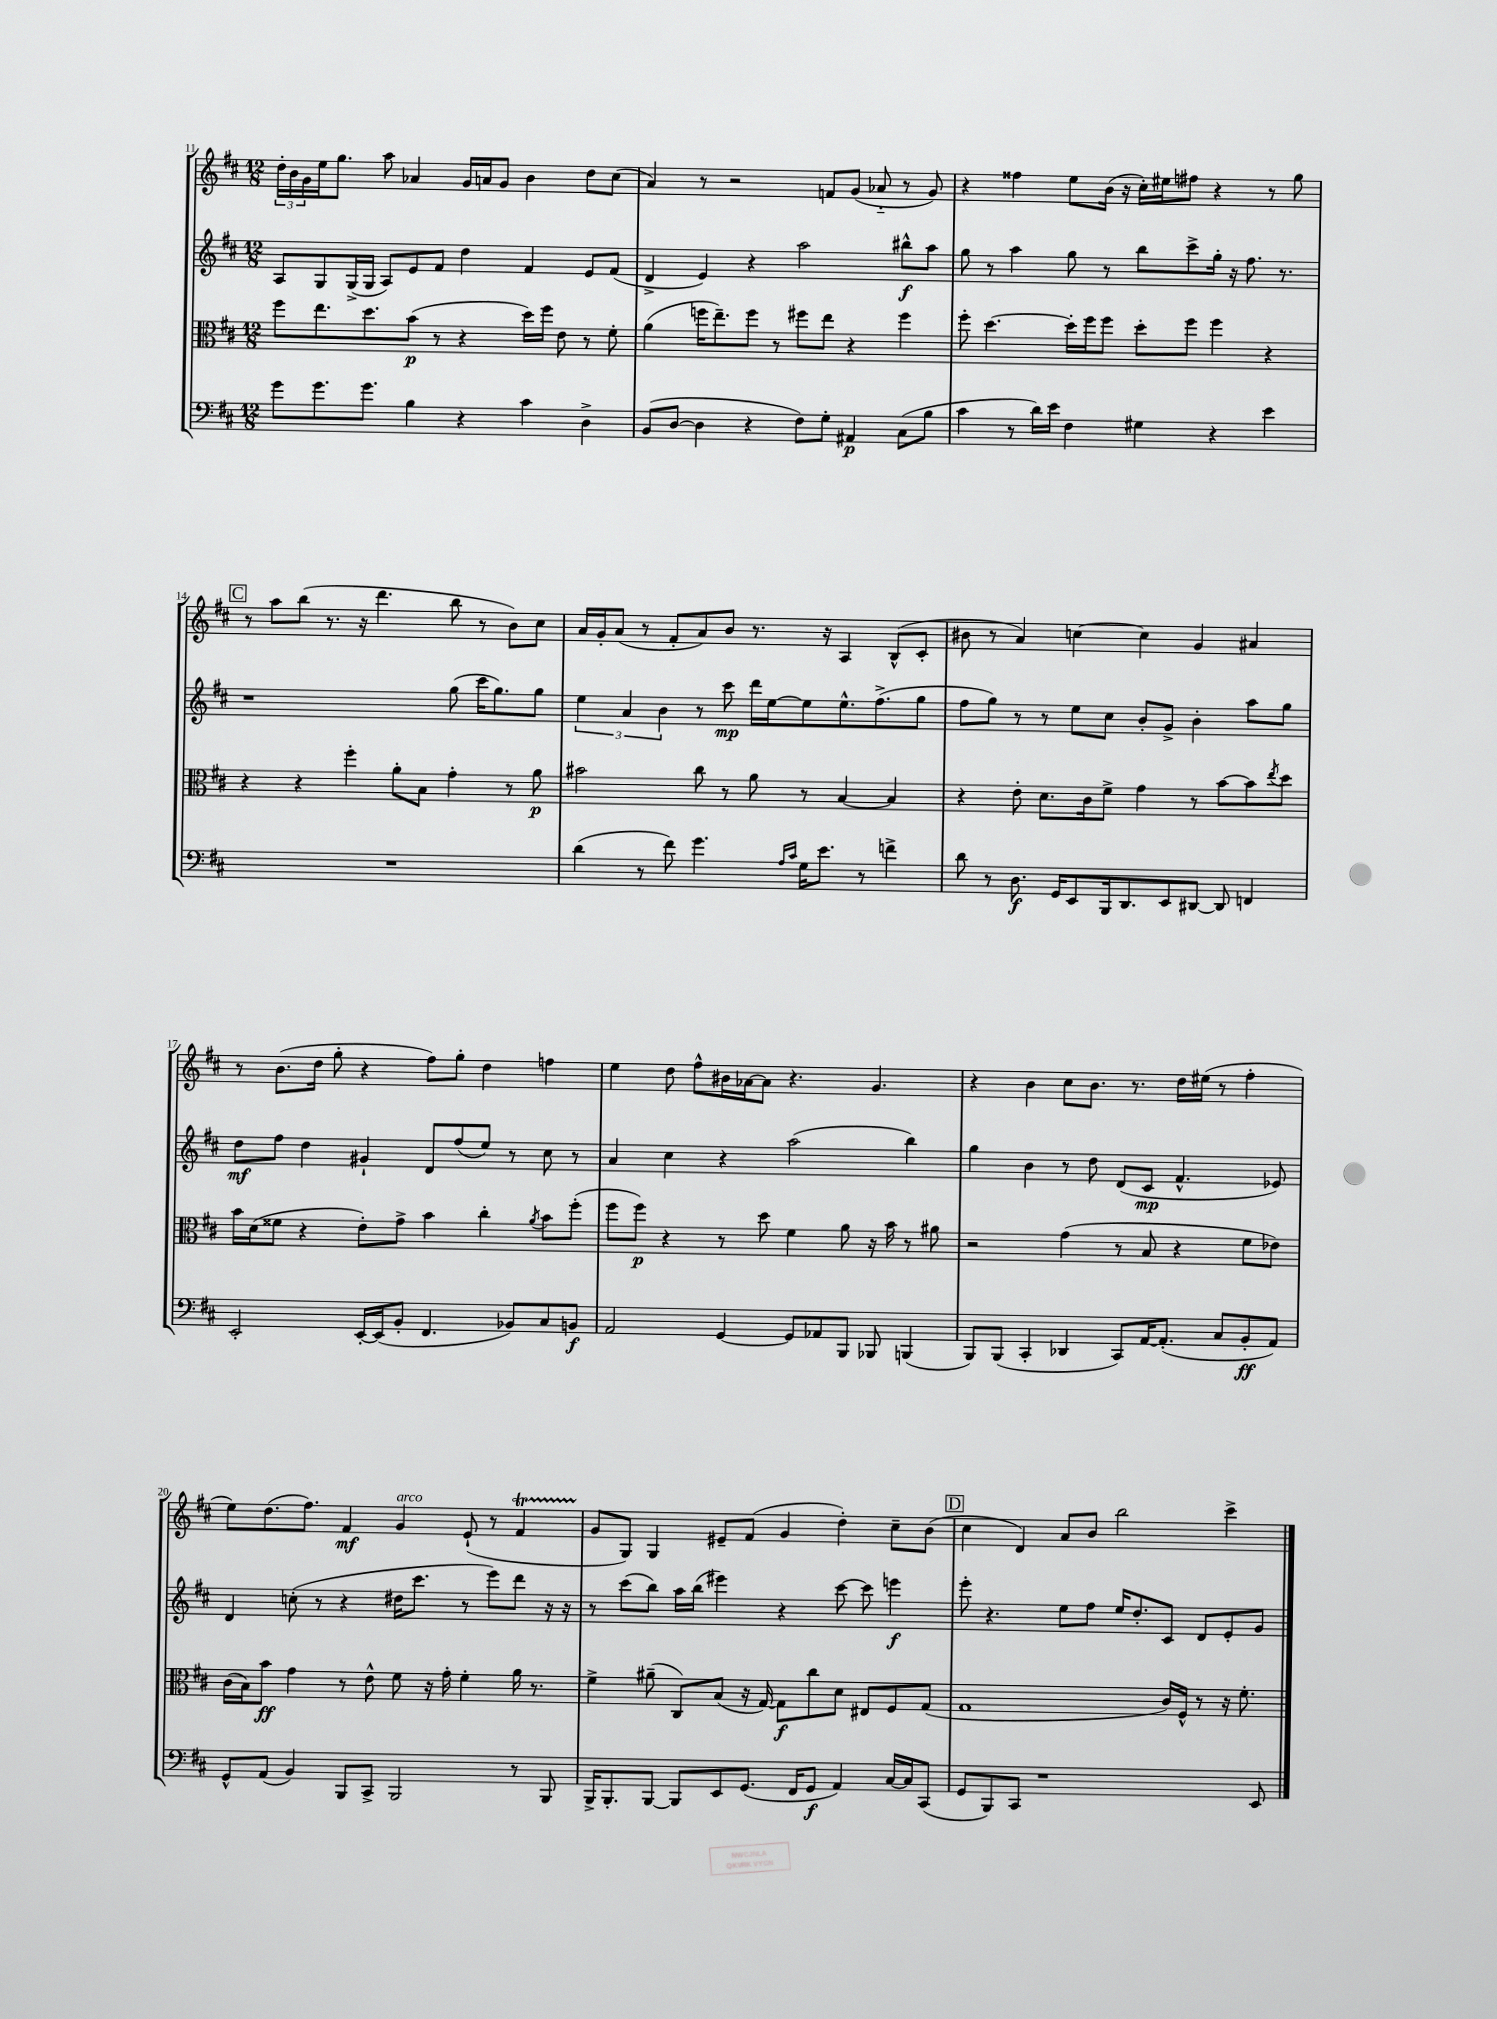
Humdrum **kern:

**kern	**dynam	**kern	**dynam	**kern	**dynam	**kern	**dynam
*part4	*part4	*part3	*part3	*part2	*part2	*part1	*part1
*staff4	*staff4	*staff3	*staff3	*staff2	*staff2	*staff1	*staff1
*clefF4	*	*clefC3	*	*clefG2	*	*clefG2	*
*k[f#c#]	*	*k[f#c#]	*	*k[f#c#]	*	*k[f#c#]	*
*M12/8	*	*M12/8	*	*M12/8	*	*M12/8	*
=11	=11	=11	=11	=11	=11	=11	=11
8g\L	.	8ff#\L	.	8A/L	.	24dd'\LL	.
.	.	.	.	.	.	24b\	.
.	.	.	.	.	.	24g\	.
8.g\	.	8.ee\	.	8G/	.	16ee\J	.
.	.	.	.	.	.	8.gg\J	.
.	.	.	.	(16G^/L	.	.	.
8.g\J	.	8.dd\	.	16G/JJ	.	.	.
.	.	.	.	8A/L)	.	8aa\	.
4B\	.	(8b\J	p	8e/	.	4a-X/	.
.	.	8r	.	8f#/J	.	.	.
4r	.	4r	.	4dd\	.	16g/LL	.
.	.	.	.	.	.	16an/J	.
.	.	.	.	.	.	8g/J	.
4c#\	.	16dd\LL)	.	4f#/	.	4b\	.
.	.	16ff#\JJ	.	.	.	.	.
.	.	8e\	.	.	.	.	.
4D^\	.	8r	.	8e/L	.	8dd\L	.
.	.	8f#'\	.	(8f#/J	.	(8cc#\J	.
=12	=12	=12	=12	=12	=12	=12	=12
(8BB/L	.	(4a\	.	4d^/	.	4a/)	.
[8D/J	.	.	.	.	.	.	.
4D\]	.	16ffn\KL	.	4e/)	.	8r	.
.	.	8.ee~\)	.	.	.	.	.
.	.	.	.	.	.	2r	.
4r	.	8ff\J	.	4r	.	.	.
.	.	8r	.	.	.	.	.
8F#\L)	.	8ff#X\L	.	2aa\	.	.	.
8G'\J	.	8ee\J	.	.	.	8fn/L	.
4AA#X/	p	4r	.	.	.	(8g/J	.
.	.	.	.	.	.	8a-X/	.
(8C#\L	.	4ff#\	.	8bb#X^^\L	f	8r	.
8B\J	.	.	.	8aa\J	.	8g/)	.
=13	=13	=13	=13	=13	=13	=13	=13
4c#\	.	8ff#'\	.	8gg\	.	4r	.
.	.	[4.dd\	.	8r	.	.	.
8r	.	.	.	4aa\	.	4ff##X\	.
16d\LL)	.	.	.	.	.	.	.
16e\JJ	.	.	.	.	.	.	.
4F#\	.	16dd'\LL]	.	8gg\	.	8ee\L	.
.	.	16ff#\J	.	.	.	.	.
.	.	8ff#\J	.	8r	.	(16b\Jk	.
.	.	.	.	.	.	16r	.
4G#X\	.	8dd'\L	.	8bb\L	.	16cc#'\LL)	.
.	.	.	.	.	.	16ee#X\J	.
.	.	8ff#\J	.	8ccc#^\	.	8ff#X\J	.
4r	.	4ff#\	.	16gg'\Jk	.	4r	.
.	.	.	.	16r	.	.	.
.	.	.	.	8.ff#\	.	.	.
4e\	.	4r	.	.	.	8r	.
.	.	.	.	8.r	.	.	.
.	.	.	.	.	.	8gg\	.
!!LO:LB:g=z
!!LO:REH:place=s1:t=C
=14	=14	=14	=14	=14	=14	=14	=14
1.r	.	4r	.	1r	.	8r	.
.	.	.	.	.	.	8aa\L	.
.	.	4r	.	.	.	(8bb\J	.
.	.	.	.	.	.	8.r	.
.	.	4ff#'\	.	.	.	.	.
.	.	.	.	.	.	16r	.
.	.	.	.	.	.	4.ddd\	.
.	.	8a'\L	.	.	.	.	.
.	.	8B\J	.	.	.	.	.
.	.	4g'\	.	(8gg\	.	8bb\	.
.	.	.	.	16ccc#\KL	.	8r	.
.	.	.	.	8.gg\)	.	.	.
.	.	8r	.	.	.	8b\L)	.
.	.	8a\	p	8gg\J	.	8cc#\J	.
=15	=15	=15	=15	=15	=15	=15	=15
(4d\	.	2b#X\	.	6ee\	.	16a/LL	.
.	.	.	.	.	.	16g'/J	.
.	.	.	.	.	.	(8a/J	.
.	.	.	.	6a/	.	.	.
8r	.	.	.	.	.	8r	.
.	.	.	.	6b\	.	.	.
8f#\)	.	.	.	.	.	8f#'/L	.
4.g\	.	8cc#\	.	8r	.	8a/)	.
.	.	8r	.	8ccc#\	mp	8b/J	.
.	.	8a\	.	16ddd\LL	.	8.r	.
.	.	.	.	[16ee\J	.	.	.
16qqA/LL	.	.	.	.	.	.	.
16qqc#/JJ	.	.	.	.	.	.	.
16G\KL	.	8r	.	8ee\]	.	.	.
8.e\J	.	.	.	.	.	16r	.
.	.	[4B/	.	8.ee^^\	.	4A/	.
8r	.	.	.	.	.	.	.
.	.	.	.	(8.ff#^\	.	.	.
4fn^\	.	4B/]	.	.	.	(8B^^/L	.
.	.	.	.	8gg\J	.	8c#'/J	.
=16	=16	=16	=16	=16	=16	=16	=16
8d\	.	4r	.	8ff#\L	.	8b#X\	.
8r	.	.	.	8gg\J)	.	8r	.
8.D\	f	8e'\	.	8r	.	4a/)	.
.	.	8.d\L	.	8r	.	.	.
16GG/KL	.	.	.	.	.	.	.
8EE/	.	.	.	8ee\L	.	[4ccn\	.
.	.	16c#\k	.	.	.	.	.
16BBB/k	.	8f#^\J	.	8cc#\J	.	.	.
8.DD/	.	.	.	.	.	.	.
.	.	4g\	.	8b'/L	.	4cc\]	.
8EE/	.	.	.	8g^/J	.	.	.
[8DD#X/J	.	8r	.	4b'\	.	4g/	.
8DD#/]	.	[8b\L	.	.	.	.	.
4FFn/	.	8b\]	.	8aa\L	.	4a#X/	.
.	.	8qee/	.	.	.	.	.
.	.	8dd\J	.	8gg\J	.	.	.
!!LO:LB:g=z
=17	=17	=17	=17	=17	=17	=17	=17
2EE'/	.	16b\LL	.	8dd\L	mf	8r	.
.	.	(16d\J	.	.	.	.	.
.	.	8f##X\J	.	8ff#\J	.	(8.b\L	.
.	.	4r	.	4dd\	.	.	.
.	.	.	.	.	.	16dd\Jk	.
.	.	.	.	.	.	8gg'\	.
[16EE'/LL	.	8e'\L)	.	4g#X`/	.	4r	.
(16EE/J]	.	.	.	.	.	.	.
8BB'/J	.	8g^\J	.	.	.	.	.
4.FF#/	.	4b\	.	8d/L	.	8ff#\L)	.
.	.	.	.	(8ff#/	.	8gg'\J	.
.	.	4cc#'\	.	8ee/J)	.	4dd\	.
8BB-X/L)	.	.	.	8r	.	.	.
.	.	8qa/	.	.	.	.	.
8C#/	.	8b\L	.	8cc#\	.	4ffn\	.
8BBn/J	f	(8ff#'\J	.	8r	.	.	.
=18	=18	=18	=18	=18	=18	=18	=18
2AA/	.	8ff#\L	.	4a/	.	4ee\	.
.	.	8ff#\J)	p	.	.	.	.
.	.	4r	.	4cc#\	.	8dd\	.
.	.	.	.	.	.	8ff#^^\L	.
[4GG/	.	8r	.	4r	.	16b#X\L	.
.	.	.	.	.	.	[16a-X\J	.
.	.	8dd\	.	.	.	8a-\J]	.
8GG/L]	.	4f#\	.	(2aa\	.	4.r	.
8AA-X/	.	.	.	.	.	.	.
8BBB/J	.	8a\	.	.	.	.	.
8BBB-X/	.	16r	.	.	.	4.g/	.
.	.	16b\	.	.	.	.	.
(4BBBn/	.	8r	.	4bb\)	.	.	.
.	.	8a#X\	.	.	.	.	.
=19	=19	=19	=19	=19	=19	=19	=19
8BBB/L)	.	2r	.	4gg\	.	4r	.
(8BBB/J	.	.	.	.	.	.	.
4CC#'/	.	.	.	4b\	.	4b\	.
4DD-X/	.	(4g\	.	8r	.	8cc#\L	.
.	.	.	.	8dd\	.	8.b\J	.
8CC#/L)	.	8r	.	(8d/L	.	.	.
.	.	.	.	.	.	8.r	.
[16AA/K	.	8B/	.	8c#/J	mp	.	.
(8.AA'/J]	.	.	.	.	.	.	.
.	.	4r	.	4.f#^^/	.	16dd\LL	.
.	.	.	.	.	.	(16ee#X\JJ	.
8C#/L	.	.	.	.	.	8r	.
8BB'/	ff	8f#\L	.	.	.	4ff#'\	.
8AA/J)	.	8e-X\J)	.	8e-X/)	.	.	.
!!LO:LB:g=z
=20	=20	=20	=20	=20	=20	=20	=20
8GG^^/L	.	(16c#\LL	.	4d/	.	8ee\L)	.
.	.	16B\J)	.	.	.	.	.
(8AA/J	.	8b\J	ff	.	.	(8.dd\	.
4BB/)	.	4g\	.	(8ccn'\	.	.	.
.	.	.	.	.	.	8.ff#\J)	.
.	.	.	.	8r	.	.	.
8BBB/L	.	8r	.	4r	.	4f#/	mf
8CC#^/J	.	8e^^\	.	.	.	.	.
!	!	!	!	!	!	!LO:TX:a:i:t=arco	!
2BBB/	.	8f#\	.	16dd#X\KL	.	4g/	.
.	.	.	.	8.ccc#\J	.	.	.
.	.	16r	.	.	.	.	.
.	.	16g'\	.	.	.	.	.
.	.	4f#'\	.	8r	.	(8e`/	.
.	.	.	.	8eee\L)	.	8r	.
8r	.	16a\	.	8ddd\J	.	4f#t/	.
.	.	8.r	.	.	.	.	.
8BBB/	.	.	.	16r	.	.	.
.	.	.	.	16r	.	.	.
=21	=21	=21	=21	=21	=21	=21	=21
16BBB^/KL	.	4f#^\	.	8r	.	8g/L	.
8.BBB'/	.	.	.	.	.	.	.
.	.	.	.	(8ccc#\L	.	8G/J)	.
[8BBB/J	.	(8a#X~\	.	8bb\J)	.	4G/	.
8BBB/L]	.	8C#/L)	.	16aa\LL	.	.	.
.	.	.	.	(16bb\JJ	.	.	.
8EE/	.	(8B/J	.	4eee#X\)	.	8e#X~/L	.
(8.GG/J	.	16r	.	.	.	(8f#/J	.
.	.	[16G/)	.	.	.	.	.
.	.	8G\L]	f	4r	.	4g/	.
16FF#/KL	.	.	.	.	.	.	.
8GG/J	f	8cc#\	.	.	.	.	.
4AA/)	.	8d\J	.	[8ccc#\	.	4dd'\)	.
.	.	8E#X/L	.	8ccc#\]	.	.	.
[16C#/LL	.	8F#/	.	4eeen\	f	8cc#~\L	.
16C#/J]	.	.	.	.	.	.	.
(8CC#/J	.	(8G/J	.	.	.	(8b\J	.
!!LO:REH:place=s1:t=D
=22	=22	=22	=22	=22	=22	=22	=22
8GG/L	.	1G	.	8eee'\	.	4cc#\	.
8BBB/)	.	.	.	4.r	.	.	.
8CC#/J	.	.	.	.	.	4d/)	.
1r	.	.	.	.	.	.	.
.	.	.	.	8ee\L	.	8a/L	.
.	.	.	.	8ff#\J	.	8b/J	.
.	.	.	.	16ee/KL	.	2bb\	.
.	.	.	.	8.dd'/	.	.	.
.	.	16c#/LL)	.	8c#/J	.	.	.
.	.	16F#^^/JJ	.	.	.	.	.
.	.	8r	.	8d/L	.	.	.
.	.	16r	.	8e'/	.	4ccc#^\	.
.	.	8.f#'\	.	.	.	.	.
8EE/	.	.	.	8g/J	.	.	.
==	==	==	==	==	==	==	==
*-	*-	*-	*-	*-	*-	*-	*-
